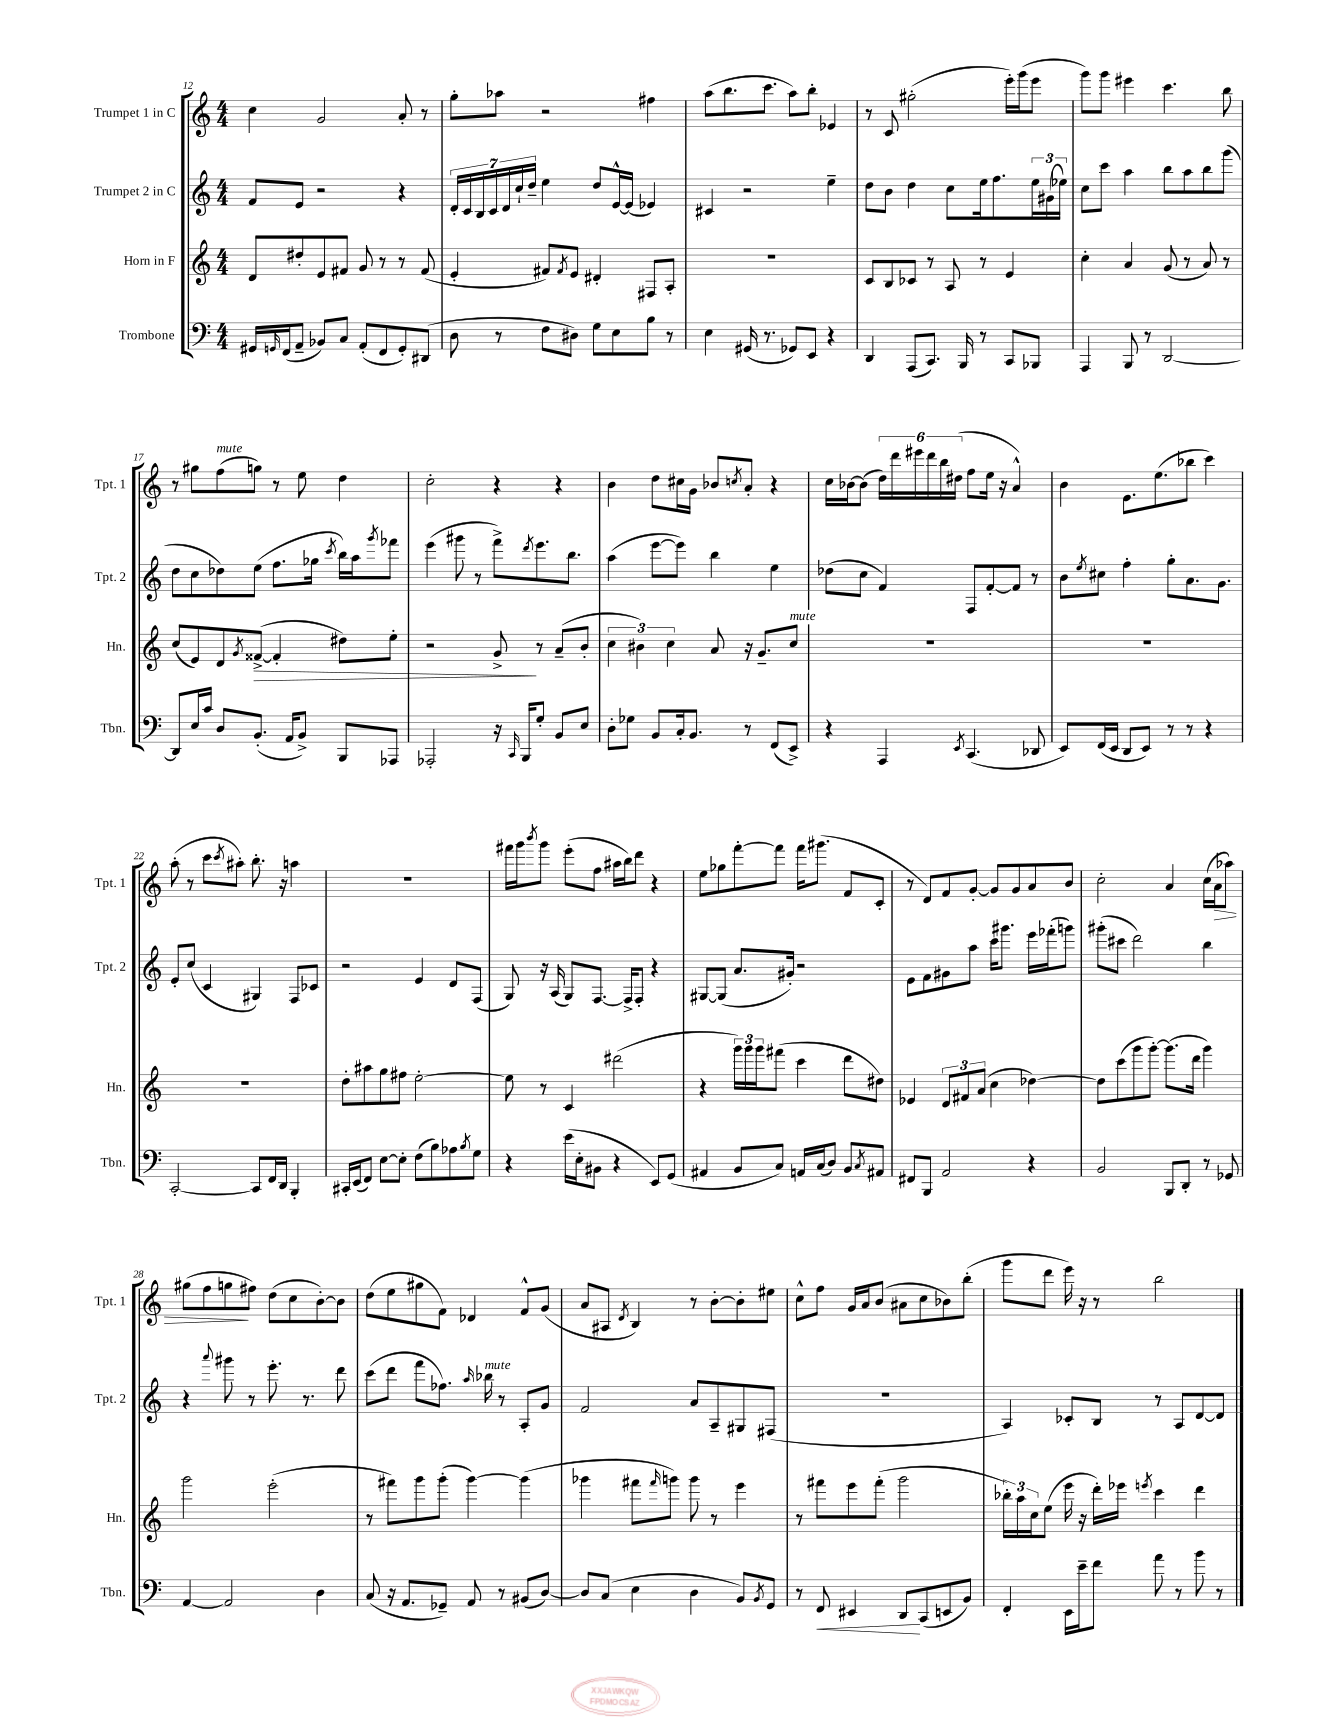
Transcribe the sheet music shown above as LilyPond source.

<<
\new StaffGroup <<
\new Staff = "s0" \with { instrumentName = "Trumpet 1 in C" shortInstrumentName = "Tpt. 1" } {
    \clef treble \key c \major \numericTimeSignature \time 4/4
    c''4 g'2 a'8-. r8 |
    g''8-. aes''8 r2 fis''4 |
    a''8( b''8. c'''8. a''8) b''8-. ees'4 |
    r8 c'8 gis''2-.( e'''16-.) g'''16( e'''8 |
    g'''8) g'''8 eis'''4 c'''4. b''8 |
    r8 gis''8 f''8^\markup { \italic "mute" }( g''8) r8 e''8 d''4 |
    c''2-. r4 r4 |
    b'4 d''8 cis''16 g'16 bes'8 \acciaccatura { c''8 } a'8-. r4 |
    c''16 bes'16~ bes'8( \tuplet 6/4 { d''16) d'''16 eis'''16 d'''16 b''16 dis''16( } f''8 e''16 r16 a'4-^) |
    b'4 e'8. e''8.( bes''8 c'''4) |
    a''8-.( r8 c'''8 \acciaccatura { c'''8 } ais''8-.) b''8.-. r16 a''4 |
    R1 |
    fis'''16 g'''16 \acciaccatura { b'''8 } g'''8 e'''8-.( f''8 ais''16 b''16) d'''8 r4 |
    e''8 ges''8 f'''8~-. f'''8 f'''16 gis'''8.( f'8 c'8-. |
    r8 d'8) f'8 g'8~-. g'8 g'8 a'8 b'8 |
    c''2-. a'4 c''16( a'16\> aes''8) |
    gis''8( f''8 g''8\! fis''8) d''8( c''8 b'8~-.) b'8 |
    d''8( e''8 gis''8 f'8) des'4 f'8-^ g'8( |
    a'8 ais8 \acciaccatura { d'8 } b4) r8 b'8~-. b'8-. eis''8 |
    c''8-^ f''8 g'16 a'16 b'8( ais'8 c''8 bes'8) b''8-.( |
    g'''8 d'''8 e'''16) r16 r8 b''2 \bar "|." |
}
\new Staff = "s1" \with { instrumentName = "Trumpet 2 in C" shortInstrumentName = "Tpt. 2" } {
    \clef treble \key c \major \numericTimeSignature \time 4/4
    f'8 e'8 r2 r4 |
    \tuplet 7/4 { d'16-. c'16 b16 c'16 d'16 c''16-! d''16-- } e''4 d''8 e'16~-^ e'16( ees'4) |
    cis'4 r2 e''4-- |
    d''8 b'8 d''4 c''8 e''16 f''8. \tuplet 3/2 { e''16 gis'16( ees''16) } |
    c''8 c'''8 a''4 b''8 a''8 b''8 g'''8( |
    d''8 c''8 des''8) e''8( f''8. ges''16 \acciaccatura { c'''8 } b''16) a''16 \acciaccatura { g'''8 } fes'''8 |
    e'''4( gis'''8 r8 f'''8->) \acciaccatura { d'''8 } e'''8. b''8. |
    a''4( e'''8~ e'''8) b''4 e''4 |
    des''8( c''8 f'4) f8 f'8~-. f'8 r8 |
    b'8 \acciaccatura { e''8 } cis''8 f''4-. g''8-. a'8. g'8. |
    e'8-. c''8( c'4 gis4) f8 ces'8 |
    r2 e'4 d'8 f8( |
    g8) r16 a16( g8) f8.~ f16-> f8-. r4 |
    gis8~ gis8( a'8. gis'16-.) r2 |
    e'8 f'8 gis'8 a''8 c'''16 gis'''8. e'''16 fes'''16-.( g'''8) |
    gis'''8-.( cis'''8 d'''2) b''4 |
    r4 \appoggiatura { a'''8 } gis'''8 r8 e'''8.-. r8. d'''8 |
    c'''8( d'''8 f'''8 fes''8.) \grace { a''16 } bes''16^\markup { \italic "mute" } r8 a8-. g'8 |
    f'2 a'8 a8-- gis8 fis8( |
    R1 |
    a4) ces'8-. b8 r8 a8 d'8~ d'8 \bar "|." |
}
\new Staff = "s2" \with { instrumentName = "Horn in F" shortInstrumentName = "Hn." } {
    \clef treble \key c \major \numericTimeSignature \time 4/4
    d'8 dis''8-. e'8 fis'8 g'8 r8 r8 fis'8( |
    e'4-. fis'8) \acciaccatura { fis'8 } e'8 dis'4-. fis8 a8-. |
    R1 |
    c'8 b8 ces'8 r8 a8 r8 e'4 |
    c''4-. a'4 g'8( r8 a'8) r8 |
    c''8( e'8) d'8 \acciaccatura { g'8 } fisis'8~->\>( fisis'4-. dis''8) e''8-. |
    r2 g'8->\! r8 a'8--( b'8-. |
    \tuplet 3/2 { c''4 bis'4) c''4 } a'8 r16 g'8.-- c''8^\markup { \italic "mute" } |
    R1 |
    R1 |
    R1 |
    d''8-. ais''8 g''8 fis''8 e''2~-. |
    e''8 r8 c'4 dis'''2( |
    r4 \tuplet 3/2 { g'''16) g'''16 g'''16 } fis'''8( c'''4 d'''8 dis''8) |
    ees'4 \tuplet 3/2 { d'8 fis'8 a'8( } c''4 des''4~) |
    des''8 c'''8( g'''8 g'''8~-.) g'''8.( d'''16 g'''4) |
    g'''2 e'''2-.( |
    r8 fis'''8) g'''8 g'''8-.( g'''4~) g'''4( |
    ges'''4 fis'''8 \grace { fis'''16 } g'''8) g'''8 r8 e'''4 |
    r8 fis'''8 e'''8 fis'''8-.( g'''2 |
    \tuplet 3/2 { bes''16-.) a''16 c''16 } e''8( e'''16 r16 d'''16-.) ees'''16 \acciaccatura { e'''8 } c'''4 d'''4 \bar "|." |
}
\new Staff = "s3" \with { instrumentName = "Trombone" shortInstrumentName = "Tbn." } {
    \clef bass \key c \major \numericTimeSignature \time 4/4
    gis,16 \grace { g,16 } f,16( a,8-- bes,8) c8 a,8-.( f,8 g,8-.) dis,8( |
    d8 r8 f8 dis8) g8 e8 b8 r8 |
    e4 gis,16( r8. ges,8) e,8 r4 |
    d,4 a,,8( c,8.) b,,16 r8 c,8 bes,,8 |
    a,,4 b,,8 r8 d,2~ |
    d,8 e16 c'16 d8 b,8.-.( a,16 b,8->) b,,8 aes,,8 |
    aes,,2-. r16 \grace { c,16 } b,,16 g8-. b,8 e8 |
    d8-. ges8 b,8 c16-. b,8. r8 f,8( e,8->) |
    r4 a,,4 \acciaccatura { e,8 } c,4.( des,8 |
    e,8) f,16( e,16 d,8 e,8) r8 r8 r4 |
    c,2~-. c,8 f,16 d,16 b,,4-. |
    cis,16-. e,16( f,8) e8~ e8-. f8( b8) aes8 \acciaccatura { b8 } g8 |
    r4 e'16( e16-. bis,8 r4 e,8) g,8( |
    ais,4 b,8 c8) a,16 c16( d8) b,8 \acciaccatura { c8 } ais,8 |
    fis,8 b,,8 a,2 r4 |
    b,2 b,,8 d,8-. r8 ges,8 |
    a,4~ a,2 d4 |
    c8( r16 a,8. ges,8--) a,8 r8 bis,8( d8~) |
    d8 c8( e4 d4 b,8) \acciaccatura { b,8 } g,8 |
    r8 f,8\< eis,4 d,8\! c,8( e,8 b,8) |
    f,4-. e,16 e'16-- f'8 a'8 r8 b'8 r8 \bar "|." |
}
>>
>>
\layout { \context { \Score currentBarNumber = #12 } }
